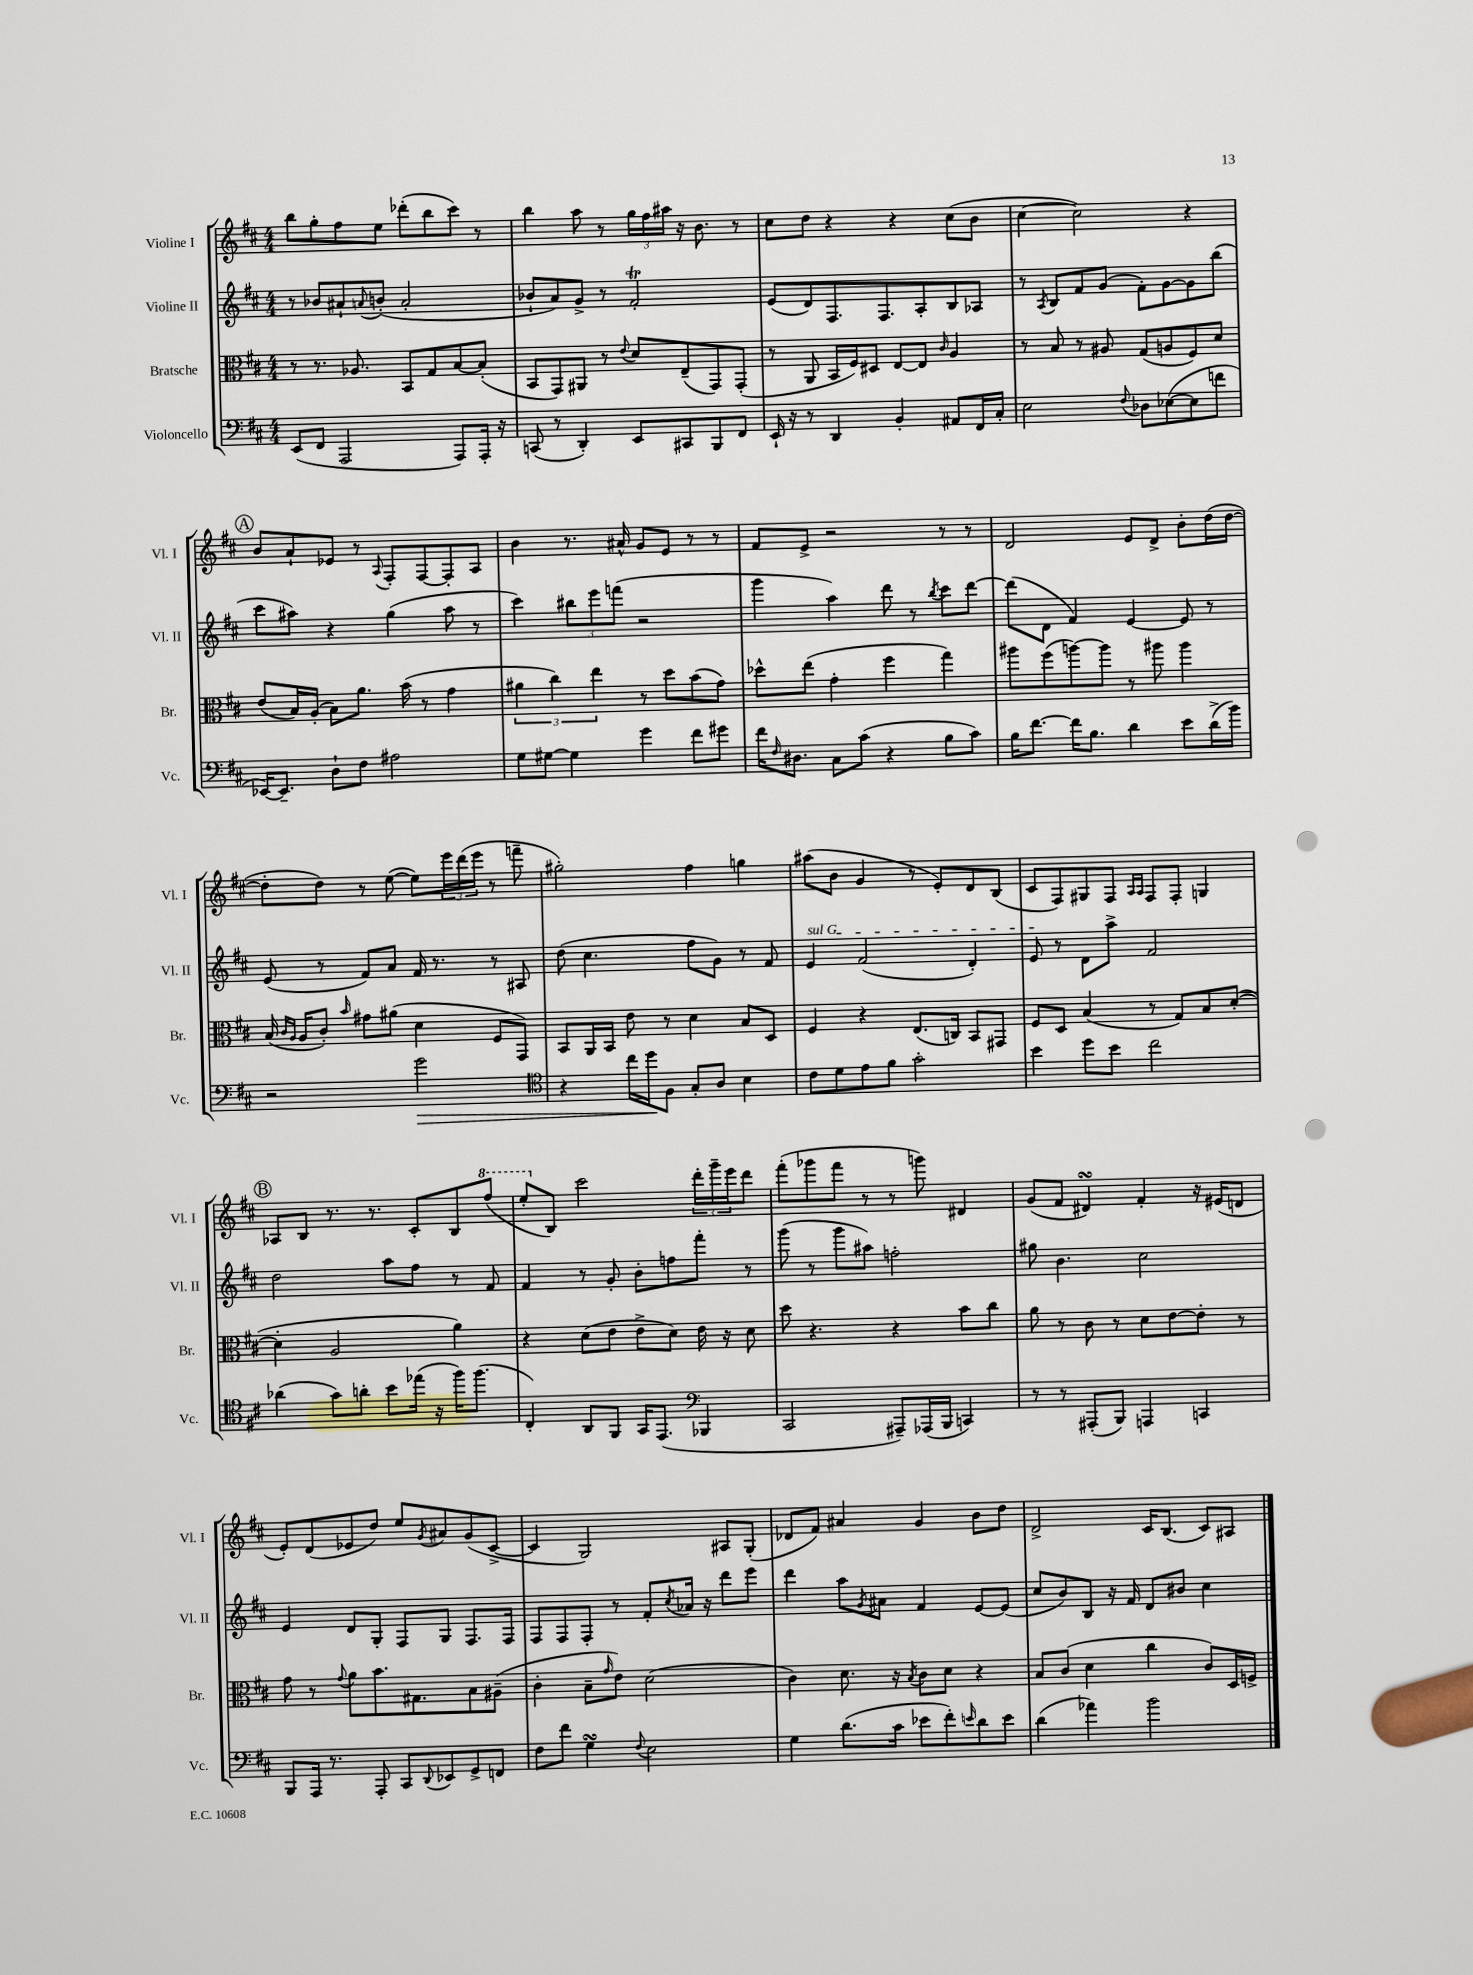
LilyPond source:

<<
\new StaffGroup <<
\new Staff = "s0" \with { instrumentName = "Violine I" shortInstrumentName = "Vl. I" } {
    \clef treble \key d \major \numericTimeSignature \time 4/4
    b''8 g''8-. fis''8 e''8 des'''8-.( b''8 cis'''8) r8 |
    b''4 a''8 r8 \tuplet 3/2 { g''16 fis''16 ais''16 } r16 b'8. r8 |
    cis''8 d''8 r4 r4 cis''8( b'8 |
    cis''4~ cis''2) r4 |
    \mark \markup { \circle "A" } b'8 a'8-! ees'8 r8 \appoggiatura { a8 } fis8-. fis8~ fis8-. a8 |
    b'4 r8. ais'16-^ g'8 e'8 r8 r8 |
    fis'8 e'8-> r2 r8 r8 |
    d'2 e'8 d'8-> b'8-. d''16( d''16~ |
    d''8-. d''8) r8 e''8~( e''8) \tuplet 3/2 { e'''16 d'''16( e'''16 } r8 f'''8-- |
    gis''2-.) fis''4 g''4 |
    ais''8( b'8 g'4 r8 e'8-.) d'8 b8( |
    cis'8 fis8) gis8 fis8 \grace { a16 a16 } fis8 fis8-. g4 |
    \mark \markup { \circle "B" } aes8 b8 r8. r8. cis'8-. b8 \ottava #1 fis'''8( |
    e'''8-. \ottava #0 b8) cis'''2 \tuplet 3/2 { d'''16-. g'''16-- e'''16 } d'''8 |
    fis'''8-.( ges'''8 fis'''8 r8 r8 g'''8) dis'4 |
    g'8( fis'8 dis'4\turn) fis'4-. r16 eis'16( d'8 |
    e'8-.) d'8( ees'8 d''8) e''8 \acciaccatura { g'8 } ais'8 g'8( cis'8~-> |
    cis'4 g2) ais8 g8-.( |
    des'8 fis'8) ais'4 g'4 b'8 d''8 |
    d'2-> cis'16 b8.( cis'8) ais8 \bar "|." |
}
\new Staff = "s1" \with { instrumentName = "Violine II" shortInstrumentName = "Vl. II" } {
    \clef treble \key d \major \numericTimeSignature \time 4/4
    r8 bes'8 ais'8-! \appoggiatura { a'8 } b'8-.( a'2-. |
    bes'8-! a'8) g'8-> r8 fis'2-.\trill |
    e'8( d'8) fis8. fis8. a8-. b8 aes8 |
    r8 \acciaccatura { a8 } b8 fis'8 g'8( fis'8-.) g'8~ g'8 b''8( |
    \mark \markup { \circle "A" } cis'''8 ais''8) r4 g''4( ais''8 r8 |
    cis'''4) \tuplet 3/2 { bis''8 e'''8 f'''8( } r2 |
    g'''4 a''4) d'''8 r8 \acciaccatura { b''8 } cis'''8 d'''8~ |
    d'''8( d'8 fis'4) e'4~ e'8 r8 |
    e'8( r8 fis'8) a'8 fis'16 r8. r8 ais8 |
    d''8( cis''4. fis''8 g'8) r8 fis'8 |
    \once \override TextSpanner.bound-details.left.text = \markup { \italic "sul G" } e'4\startTextSpan fis'2( d'4-.) |
    e'8\stopTextSpan r8 d'8 a''8-> fis'2 |
    \mark \markup { \circle "B" } d''2 a''8 fis''8 r8 fis'8 |
    fis'4 r8 g'8-. b'8-. f''8 fis'''8-. r8 |
    g'''8( r8 g'''8 ais''8) f''2-. |
    gis''8 b'4. cis''2 |
    e'4 d'8 g8-. fis8 g8 fis8. fis16 |
    fis8 fis8 fis8-. r8 fis'8-. \acciaccatura { cis''8 } aes'16 r16 d'''8 e'''8 |
    d'''4 a''8 \acciaccatura { g'8 } ais'8 fis'4 e'8~ e'8( |
    cis''8 b'8) b8 r16 fis'16 d'8 bis'8 cis''4 \bar "|." |
}
\new Staff = "s2" \with { instrumentName = "Bratsche" shortInstrumentName = "Br." } {
    \clef alto \key d \major \numericTimeSignature \time 4/4
    r8 r8. aes8. b,8 g8 b8~ b8-.( |
    b,8 g,8) ais,8 r8 \appoggiatura { e'8 } d'8 e8--( g,8) g,8-.( |
    r8 a,8 b,16 fis16) dis8 e8~ e8 \grace { cis'16 } a4 |
    r8 b8 r8 ais8 g8( a8 fis8) d'8 |
    \mark \markup { \circle "A" } e'8( b16) a16-.( b8) a'8. b'16( r8 g'4 |
    \tuplet 3/2 { ais'4 cis''4) e''4 } r8 d''8 b'8( g'8) |
    des''8-^ e''8( g'4-. fis''4 g''4) |
    ais''8 fis''8( a''8~) a''8 r8 ais''8 ais''4 |
    b16( \grace { cis'16 a16 } a16 cis'8-.) \grace { b'16 } gis'8 ais'8( d'4 fis8 g,8) |
    b,8 a,16 b,16 e'8 r8 d'4 b8 d8 |
    fis4 r4 e8.( c16) b,8 gis,8 |
    fis8 d8 b4( r8 g8) b8 d'8~-.( |
    \mark \markup { \circle "B" } d'4-. a2 a'4) |
    r4 d'8( e'8 e'8-> d'8) e'16 r16 d'8 |
    d''8 r4. r4 b'8 cis''8 |
    a'8 r8 cis'8 r8 d'8 e'8~ e'8-. r8 |
    g'8 r8 \appoggiatura { g'8 } a'8 b'8. gis8. b8 ais8--( |
    cis'4-. b8-- \grace { g'16 } e'8) d'2( |
    cis'4) d'8. r16 \acciaccatura { b8 } cis'8 d'8 r4 |
    b8 cis'8( d'4 cis''4 cis'8) d16 f16-> \bar "|." |
}
\new Staff = "s3" \with { instrumentName = "Violoncello" shortInstrumentName = "Vc." } {
    \clef bass \key d \major \numericTimeSignature \time 4/4
    e,8( fis,8 a,,2 a,,8) a,,16-. r16 |
    c,8( r8 d,4-.) e,8 cis,8 b,,8 fis,8 |
    e,16-! r16 r8 d,4 b,4-. ais,8 fis,16 cis16-. |
    e2 \appoggiatura { fis8 } des8 ees8~( ees8 f'8 |
    \mark \markup { \circle "A" } ees,16~) ees,8.-- d8-! fis8 ais2 |
    g8 gis8~ gis4 g'4 fis'8 gis'8 |
    fis'16 \grace { fis16 } dis8. cis8 cis'8( r4 b8 cis'8) |
    b16 fis'8.~ fis'16 b8. d'4 e'8 d'16->( b'16) |
    r2 g'2\> |
    \clef tenor r4 cis''16 d''16\! fis8 g8-. a8 b4 |
    cis'8 d'8 e'8 fis'8 g'2-. |
    b'4 d''8 b'8 cis''2 |
    \mark \markup { \circle "B" } aes'4( g'8) a'8-. b'8 ees''16( r16 fis''16) fis''8.( |
    cis4-.) a,8 fis,8 g,16 e,8.( \clef bass bes,,4 |
    cis,2 ais,,8--) aes,,16( b,,16 c,4) |
    r8 r8 ais,,8-.( b,,8) a,,4 c,4 |
    b,,8 a,,16 r8. a,,8-. cis,8 \appoggiatura { d,8 } ees,8 g,8-> f,8 |
    fis8 fis'8 g4\turn \appoggiatura { fis8 } e2 |
    g4 d'8.( cis'16 ees'8 fis'8-.) \grace { e'16 } d'8 e'8 |
    d'4( aes'4) b'2 \bar "|." |
}
>>
>>
\layout { \context { \Score \remove "Bar_number_engraver" } }
